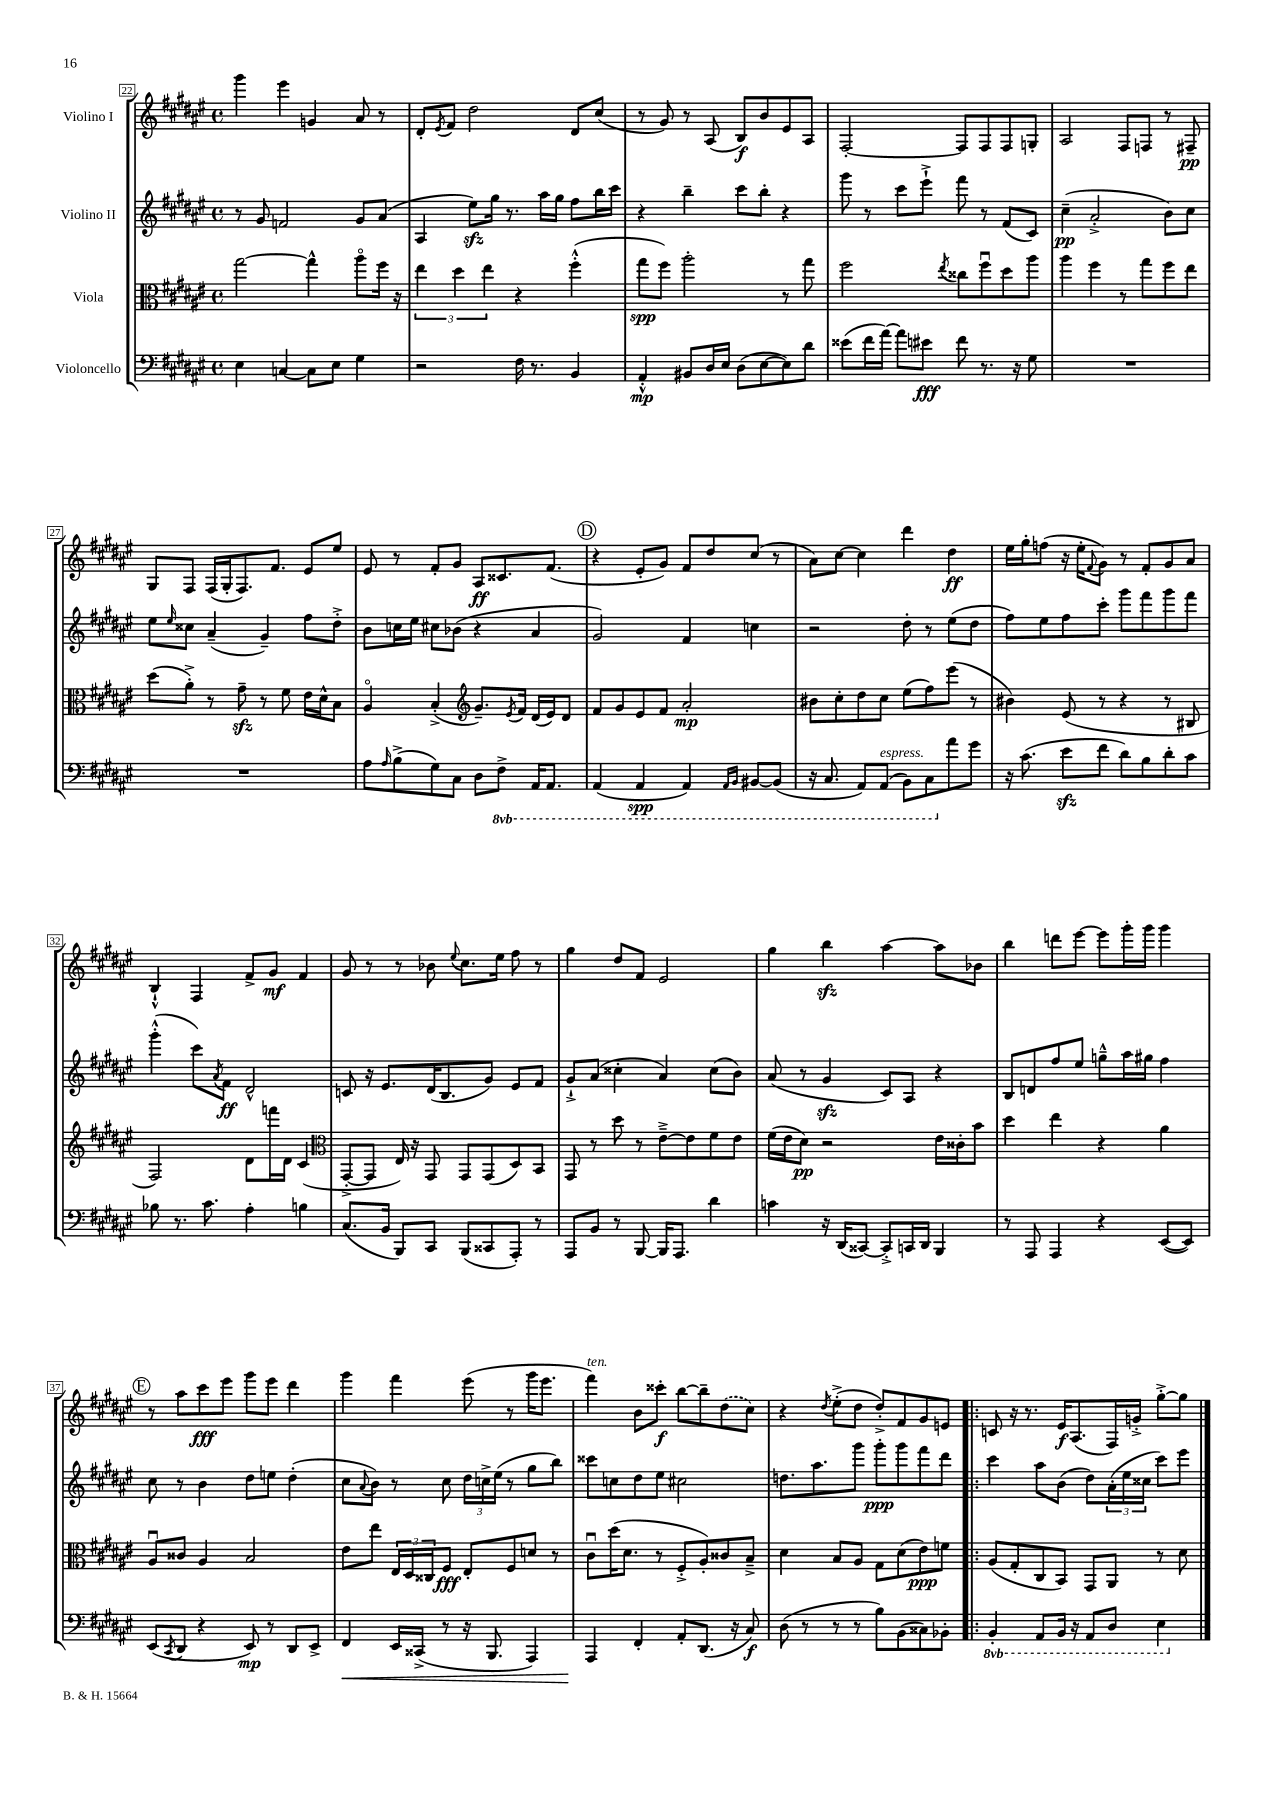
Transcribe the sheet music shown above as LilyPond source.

<<
\new StaffGroup <<
\new Staff = "s0" \with { instrumentName = "Violino I" } {
    \clef treble \key fis \major \defaultTimeSignature \time 4/4
    gis'''4 eis'''4 g'4 ais'8 r8 |
    dis'8-. \acciaccatura { eis'8 } fis'8 dis''2 dis'8 cis''8( |
    r8 gis'8) r8 ais8( b8\f) b'8 eis'8 ais8 |
    fis2~-. fis8 fis8 fis8 g8-. |
    ais2 fis8 f8 r8 fis8--\pp |
    gis8 fis8 fis16( gis16-. fis8.) fis'8. eis'8 eis''8 |
    eis'8 r8 fis'8-. gis'8 ais8\ff cisis'8. fis'8.( |
    \mark \markup { \circle "D" } r4 eis'8-. gis'8) fis'8 dis''8 cis''8( r8 |
    ais'8) cis''8~ cis''4 dis'''4 dis''4\ff |
    eis''16 gis''16-. f''8( r16 eis''16-. \appoggiatura { fis'8 } gis'8) r8 fis'8-. gis'8 ais'8 |
    b4-!-^ fis4 fis'8-> gis'8\mf fis'4 |
    gis'8 r8 r8 bes'8 \appoggiatura { eis''8 } cis''8. eis''16 fis''8 r8 |
    gis''4 dis''8 fis'8 eis'2 |
    gis''4 b''4\sfz ais''4~ ais''8 bes'8 |
    b''4 d'''8 eis'''8~ eis'''8 gis'''16-. gis'''16 gis'''4 |
    \mark \markup { \circle "E" } r8 ais''8 cis'''8\fff eis'''8 gis'''8 eis'''8 dis'''4 |
    gis'''4 fis'''4 eis'''8( r8 gis'''16 eis'''8. |
    fis'''4^\markup { \italic "ten." }) b'8 cisis'''8-.\f b''8~ b''8-- \once \slurDashed dis''8( cis''8) |
    r4 \acciaccatura { dis''8 } eis''8-.->( dis''8 dis''8-.->) fis'8 gis'8 e'8 |
    \bar ".|:" c'8 r16 r8. eis'16\f ais8.( fis16) g'16-.-> gis''8~-.-> gis''8 \bar "|." |
}
\new Staff = "s1" \with { instrumentName = "Violino II" } {
    \clef treble \key fis \major \defaultTimeSignature \time 4/4
    r8 gis'8 f'2 gis'8 ais'8( |
    ais4 eis''8\sfz) gis''16 r8. ais''16 gis''16 fis''8 b''16 cis'''16 |
    r4 b''4-- cis'''8 b''8-. r4 |
    gis'''8 r8 cis'''8 eis'''8-!-> fis'''8 r8 fis'8( cis'8) |
    cis''4--\pp( ais'2-.-> b'8) cis''8 |
    eis''8 \grace { eis''16 } cisis''8 ais'4--( gis'4--) fis''8 dis''8-.-> |
    b'8 c''16 eis''16 cis''8 bes'8( r4 ais'4 |
    \mark \markup { \circle "D" } gis'2) fis'4 c''4 |
    r2 dis''8-. r8 eis''8( dis''8 |
    fis''8) eis''8 fis''8 cis'''8-. gis'''8 fis'''8 gis'''8 fis'''8 |
    gis'''4-.-^( cis'''8) \acciaccatura { ais'8 } fis'8\ff dis'2-^ |
    c'8 r16 eis'8. dis'16( b8. gis'8) eis'8 fis'8 |
    gis'8-!-> ais'8( cisis''4-. ais'4) cisis''8( b'8) |
    ais'8( r8 gis'4\sfz cis'8) ais8 r4 |
    b8 d'8 fis''8 eis''8 g''8---^ ais''16 gis''16 fis''4 |
    \mark \markup { \circle "E" } cis''8 r8 b'4 dis''8 e''8 dis''4-.( |
    cis''8 \appoggiatura { ais'8 } b'8) r8 cis''8 \tuplet 3/2 { dis''16 c''16-> eis''16( } r8 gis''8 b''8) |
    cisis'''8 c''8 dis''8 eis''8 cis''2 |
    d''8. ais''8. gis'''8 gis'''8-.\ppp gis'''8 fis'''8 dis'''8 |
    \bar ".|:" cis'''4 ais''8 b'8( dis''8) \tuplet 3/2 { ais'16-.( eis''16 cisis''16 } cis'''8) eis'''8 \bar "|." |
}
\new Staff = "s2" \with { instrumentName = "Viola" } {
    \clef alto \key fis \major \defaultTimeSignature \time 4/4
    gis''2~ gis''4-^ ais''8\flageolet fis''16 r16 |
    \tuplet 3/2 { eis''4 dis''4 eis''4 } r4 fis''4-.-^( |
    gis''8\spp fis''8) ais''2-. r8 gis''8 |
    fis''2 \acciaccatura { eis''8 } cisis''8 fis''8\downbow dis''8 ais''8 |
    ais''4 fis''4 r8 gis''8 fis''8 eis''8 |
    dis''8( ais'8-.->) r8 gis'8--\sfz r8 fis'8 eis'16 dis'16-^ b8 |
    ais4\flageolet b4-.->( \clef treble gis'8.--) \acciaccatura { eis'8 } fis'16 dis'16( eis'16) dis'8 |
    \mark \markup { \circle "D" } fis'8 gis'8 eis'8 fis'8 ais'2-.\mp |
    bis'8 cis''8-. dis''8 cis''8 eis''8( fis''8) eis'''8( r8 |
    bis'4) eis'8( r8 r4 r8 bis8 |
    fis2) dis'8 f'''16 dis'16 cis'4( |
    \clef alto gis,8~-.-> gis,8 eis16) r16 gis,8 gis,8 gis,8( dis8) b,8 |
    gis,8 r8 dis''8 r8 eis'8~---> eis'8 fis'8 eis'8 |
    fis'16( eis'16 dis'8\pp) r2 eis'16 cisis'16-. b'8 |
    dis''4 eis''4 r4 ais'4 |
    \mark \markup { \circle "E" } ais8\downbow cisis'8 ais4 b2 |
    eis'8 eis''8 \tuplet 3/2 { eis16 dis16 cisis16 } fis8\fff eis8-. fis8 d'8 r8 |
    cis'8\downbow dis''16( dis'8. r8 fis8-.-> ais8-.) cisis'8 b8---> |
    dis'4 b8 ais8 gis8 dis'8( eis'8\ppp) f'8 |
    \bar ".|:" ais8( gis8-. cis8 b,8) gis,8 ais,8 r8 dis'8 \bar "|." |
}
\new Staff = "s3" \with { instrumentName = "Violoncello" } {
    \clef bass \key fis \major \defaultTimeSignature \time 4/4 \set Staff.ottavationMarkups = #ottavation-simple-ordinals
    eis4 c4~ c8 eis8 gis4 |
    r2 fis16 r8. b,4 |
    ais,4-.-^\mp bis,8 dis16 eis16 dis8( eis8~ eis8) dis'8 |
    eisis'8( fis'16 ais'16~) ais'8 eis'8\fff fis'8 r8. r16 gis8 |
    R1 |
    R1 |
    ais8 \grace { ais16 } b8->( gis8) cis8 dis8 \ottava #-1 fis,8-> ais,,16 ais,,8. |
    \mark \markup { \circle "D" } ais,,4( ais,,4\spp ais,,4) \grace { ais,,16 b,,16 } bis,,8~ bis,,8( |
    r16 cis,8. ais,,8) ais,,8^\markup { \italic "espress." }( b,,8) cis,8 \ottava #0 ais'8 gis'8 |
    r16 cis'8.( eis'8\sfz fis'8 dis'8) b8 dis'8-. cis'8 |
    bes8 r8. cis'8. ais4-. b4 |
    cis8.( b,16 b,,8) cis,8 b,,8( cisis,8 ais,,8-.) r8 |
    ais,,8 b,8 r8 b,,8~ b,,16 ais,,8. dis'4 |
    c'4 r16 dis,16( cisis,8~) cisis,8-.-> c,16 dis,16 b,,4 |
    r8 ais,,8 ais,,4 r4 eis,8~( eis,8) |
    \mark \markup { \circle "E" } eis,8( \acciaccatura { cis,8 } dis,8 r4 eis,8\mp) r8 dis,8 eis,8-> |
    fis,4\< eis,16 cisis,16->( r8 r16 b,,8. ais,,4) |
    ais,,4\! fis,4-. ais,8-. dis,8.( r16 cis8\f) |
    dis8( r8 r8 r8 b8) b,8( cisis8) bes,8-. |
    \bar ".|:" \ottava #-1 b,,4-. ais,,8 b,,16 r16 ais,,8 dis,8 eis,4 \ottava #0 \bar "|." |
}
>>
>>
\layout { \context { \Score currentBarNumber = #22 \override BarNumber.stencil = #(make-stencil-boxer 0.1 0.3 ly:text-interface::print) } }
